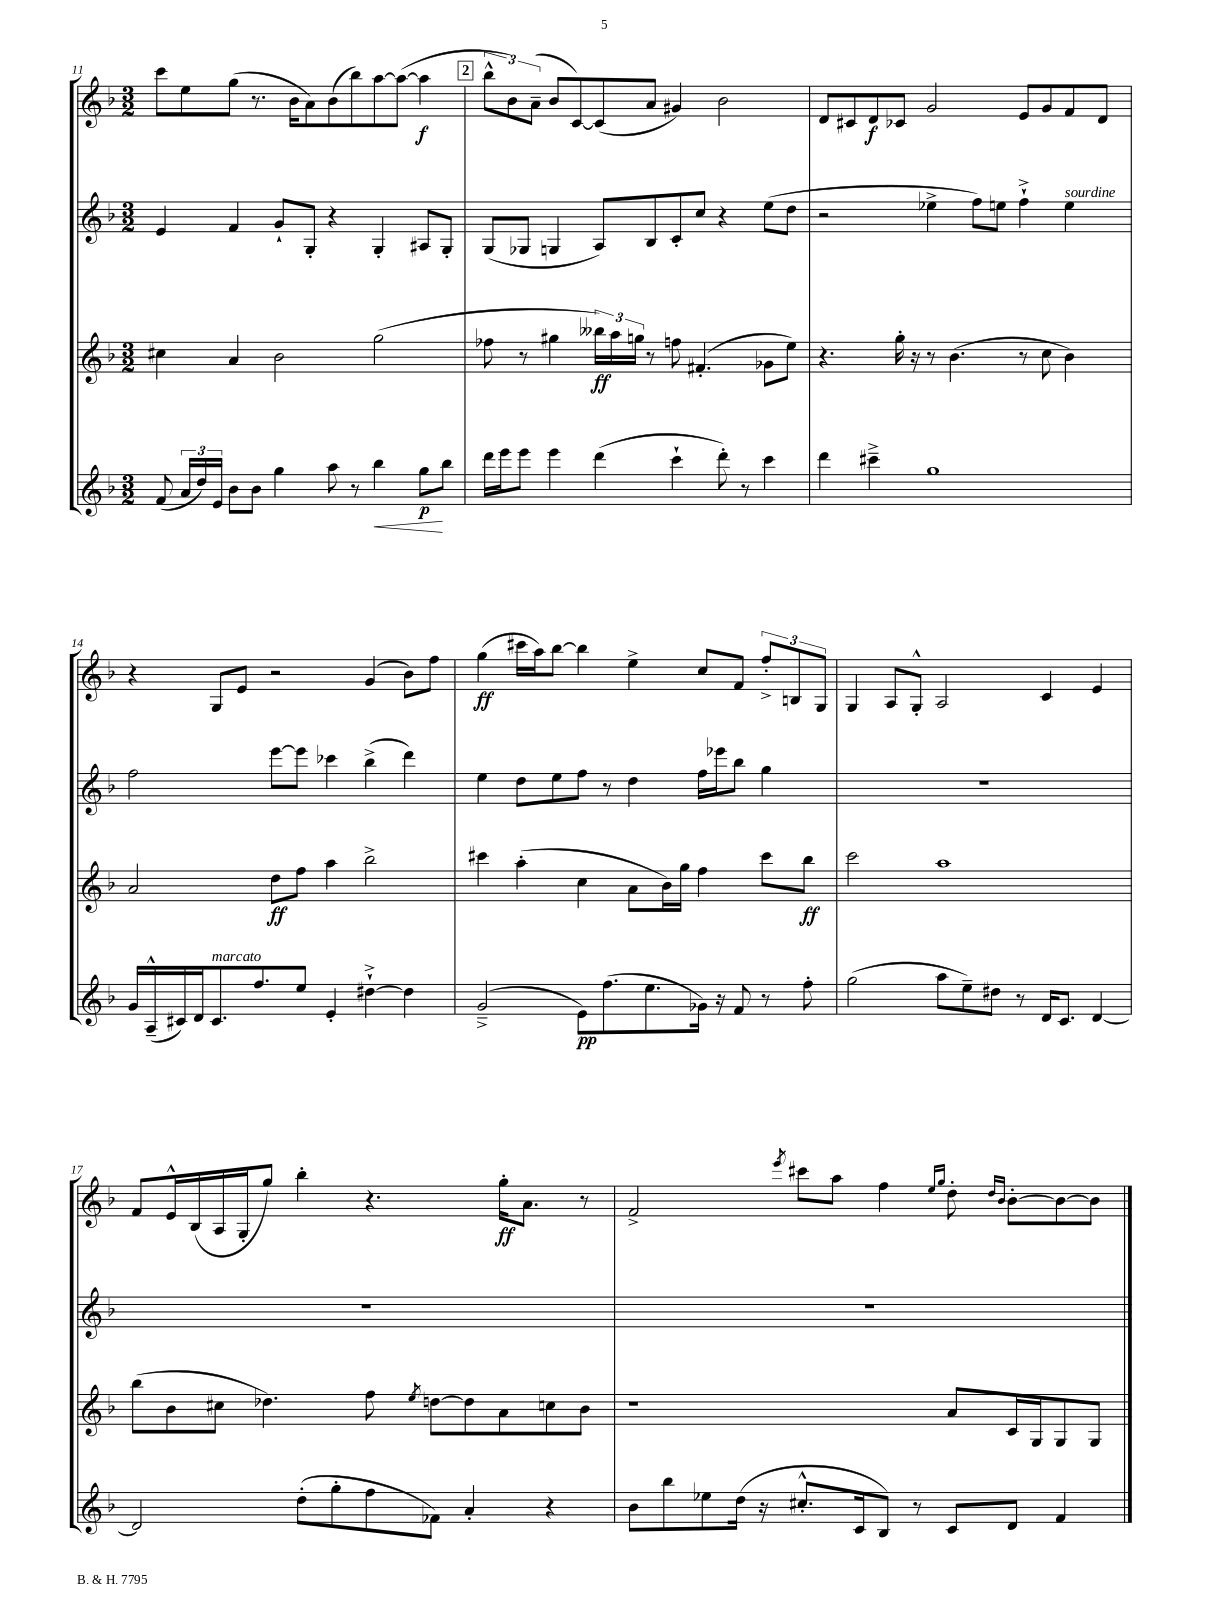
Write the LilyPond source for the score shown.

<<
\new StaffGroup <<
\new Staff = "s0" {
    \clef treble \key f \major \numericTimeSignature \time 3/2
    \autoBeamOff c'''8[ e''8 g''8]( r8. bes'16[ a'8) bes'8( bes''8) a''8~ a''8]~( a''4\f |
    \mark \markup { \box "2" } \tuplet 3/2 { bes''8[-^ bes'8) a'8]--( } bes'8[ c'8~) c'8( a'8] gis'4) bes'2 |
    d'8[ cis'8 d'8\f ces'8] g'2 e'8[ g'8 f'8 d'8] |
    r4 g8[ e'8] r2 g'4( bes'8[) f''8] |
    g''4\ff( cis'''16[ a''16) bes''8]~ bes''4 e''4-> c''8[ f'8] \tuplet 3/2 { f''8[-.-> b8 g8] } |
    g4 a8[ g8]-.-^ a2 c'4 e'4 |
    f'8[ e'16-^ bes16( a16 g16-. g''8]) bes''4-. r4. g''16[-.\ff a'8.] r8 |
    f'2-> \acciaccatura { e'''8 } cis'''8[ a''8] f''4 \grace { e''16[ g''16] } d''8-. \grace { d''16[ bes'16] } bes'8[~-. bes'8~ bes'8] \bar "|." |
}
\new Staff = "s1" {
    \clef treble \key f \major \numericTimeSignature \time 3/2
    \autoBeamOff e'4 f'4 g'8[-! g8]-. r4 g4-. ais8[ g8]-. |
    \mark \markup { \box "2" } g8[( ges8] g4 a8[) bes8 c'8-. c''8] r4 e''8[( d''8] |
    r2 ees''4-> f''8[) e''8] f''4-!-> e''4^\markup { \italic "sourdine" } |
    f''2 e'''8[~ e'''8] ces'''4 bes''4->( d'''4) |
    e''4 d''8[ e''8 f''8] r8 d''4 f''16[ ees'''16 bes''8] g''4 |
    R1. |
    R1. |
    R1. \bar "|." |
}
\new Staff = "s2" {
    \clef treble \key f \major \numericTimeSignature \time 3/2
    \autoBeamOff cis''4 a'4 bes'2 g''2( |
    \mark \markup { \box "2" } fes''8 r8 gis''4 \tuplet 3/2 { beses''16[\ff) a''16 g''16] } r8 f''8 fis'4.-.( ges'8[ e''8]) |
    r4. g''16-. r16 r8 bes'4.( r8 c''8 bes'4) |
    a'2 d''8[\ff f''8] a''4 bes''2-> |
    cis'''4 a''4-.( c''4 a'8[ bes'16) g''16] f''4 cis'''8[ bes''8]\ff |
    c'''2 a''1 |
    bes''8[( bes'8 cis''8] des''4.) f''8 \acciaccatura { e''8 } d''8[~ d''8 a'8 c''8 bes'8] |
    r1 a'8[ c'16 g16 g8 g8] \bar "|." |
}
\new Staff = "s3" {
    \clef treble \key f \major \numericTimeSignature \time 3/2
    \autoBeamOff f'8( \tuplet 3/2 { a'16[ d''16) e'16] } bes'8[ bes'8] g''4 a''8 r8 bes''4\< g''8[\p\! bes''8] |
    \mark \markup { \box "2" } d'''16[ e'''16 e'''8] e'''4 d'''4( c'''4-! d'''8-.) r8 c'''4 |
    d'''4 cis'''4---> g''1 |
    g'16[ a16---^( cis'16) d'16 cis'8.^\markup { \italic "marcato" } f''8. e''8] e'4-. dis''4~-!-> dis''4 |
    g'2--->( e'8[\pp) f''8.( e''8. ges'16]) r16 f'8 r8 f''8-. |
    g''2( a''8[ e''8--) dis''8] r8 d'16[ c'8.] d'4~ |
    d'2 d''8[-.( g''8-. f''8 fes'8]) a'4-. r4 |
    bes'8[ bes''8 ees''8 d''16]( r16 cis''8.[-.-^ c'16 bes8]) r8 c'8[ d'8] f'4 \bar "|." |
}
>>
>>
\layout { \context { \Score currentBarNumber = #11 } }
